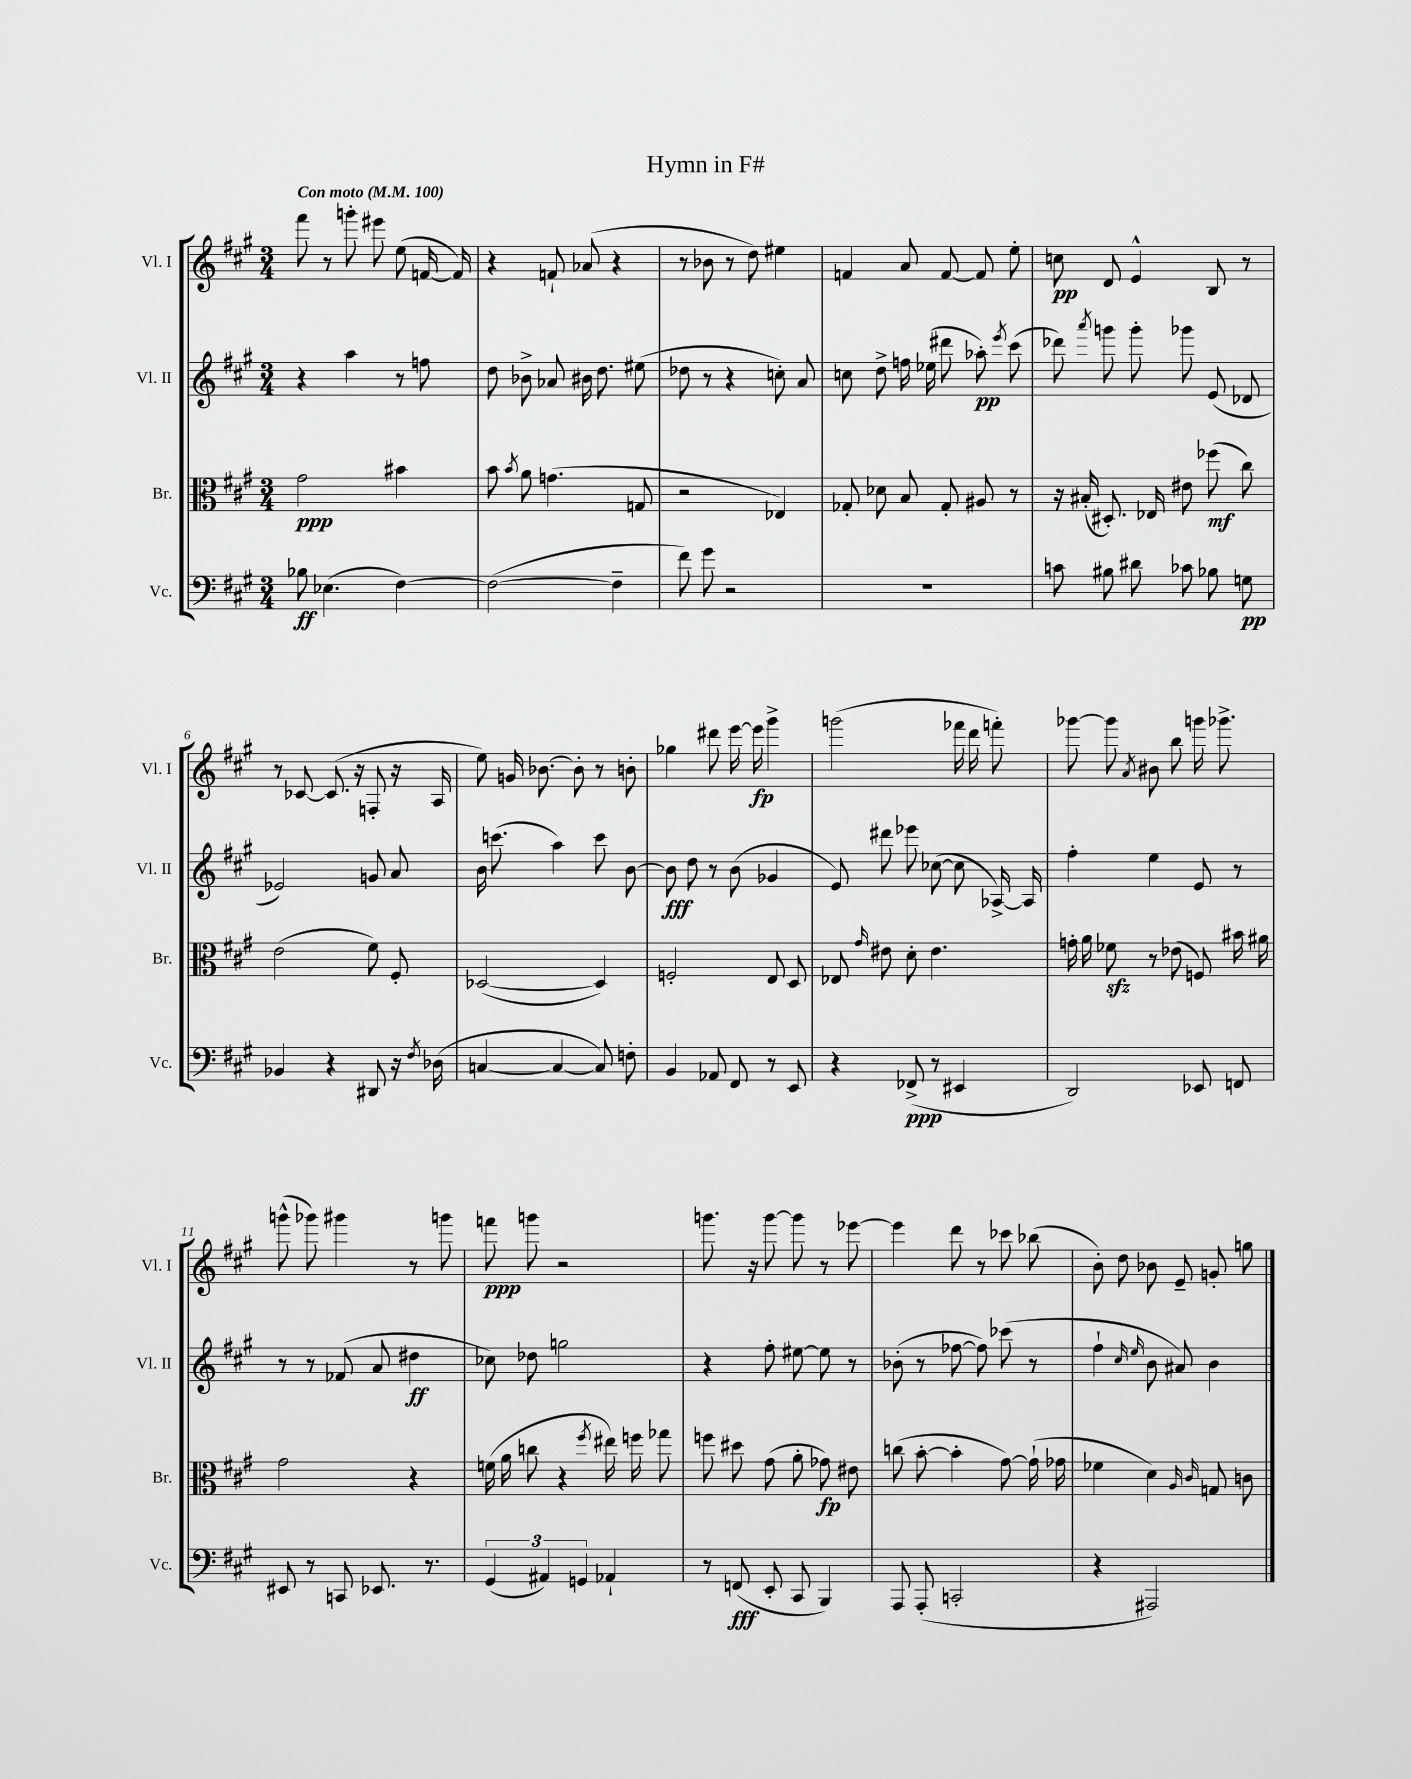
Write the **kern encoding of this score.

**kern	**kern	**kern	**kern
*staff4	*staff3	*staff2	*staff1
*clefF4	*clefC3	*clefG2	*clefG2
*k[f#c#g#]	*k[f#c#g#]	*k[f#c#g#]	*k[f#c#g#]
*M3/4	*M3/4	*M3/4	*M3/4
*MM100	*MM100	*MM100	*MM100
8B-	2g#	4r	8fff#
(4.E-	.	.	8r
.	.	4aa	8ggg'
.	.	.	8eee#
[4F#)	4b#	8r	(8ee
.	.	8ff	[16f
.	.	.	16f])
=	=	=	=
(2F#_	8b	8dd	4r
.	8qb	.	.
.	8a	8b-^	.
.	(4.g	8a-	8f`
.	.	16b#	(8a-
.	.	8.dd	.
4F#~]	.	.	4r
.	8G	(8ee#	.
=	=	=	=
8f#)	2r	8dd-	8r
8g#	.	8r	8b-
2r	.	4r	8r
.	.	.	8dd)
.	4E-)	8cc')	4ee#
.	.	8a	.
=	=	=	=
2.r	8G-'	8cc	4f
.	8d-	8dd^	.
.	8B	16ff	8a
.	.	(16ee-	.
.	8G-'	8ddd#	[8f
.	8A#	8aa-')	8f]
.	.	8qeee	.
.	8r	(8ccc#	8ee'
=	=	=	=
8c	16r	8ddd-)	8cc
.	(16B#'	.	.
.	.	8qaaa	.
8B#	8.D#')	8ggg	8d
8d#	.	8ggg'	4e^^
.	16E-	.	.
8c-	8e#	8ggg-	.
8B-	(8ff-	(8e	8B
8G	8cc#)	8d-	8r
=	=	=	=
4BB-	(2e	2e-)	8r
.	.	.	[8c-
4r	.	.	(8.c-]
.	.	.	16r
8DD#	8f#)	8g	8F'
16r	8F#'	8a	16r
8qF#	.	.	.
(16D-	.	.	16A
=	=	=	=
[4C	([2D-	16b	8ee)
.	.	(8.ccc	.
.	.	.	16g
.	.	.	[8.b-
4C_	.	4aa)	.
.	.	.	8b-']
8C])	4D-])	8ccc	8r
8F'	.	[8b	8b'
=	=	=	=
4BB	2F'	8b]	4gg-
.	.	8dd	.
8AA-	.	8r	8ddd#
8FF#	.	(8b	[16eee
.	.	.	16eee]
8r	8E	4g-	4ggg#^
8EE	8D	.	.
=	=	=	=
4r	8E-	8e)	(2ggg
.	16qqg#	.	.
.	8e#	8ddd#	.
(8FF-^	8d'	8eee-	.
8r	4.e#	([8cc-	.
4EE#	.	8cc-]	16fff-
.	.	.	16ddd
.	.	[16A-^)	8fff')
.	.	16A-]	.
=	=	=	=
2DD)	16g'	4ff#'	[8ggg-
.	16a	.	.
.	8f-	.	8ggg-]
.	.	.	8qa
.	8r	4ee	8b#
.	(8e-	.	8bb
8EE-	8F)	8e	16ggg
.	.	.	8.ggg-^
8FF	16b#	8r	.
.	16a#	.	.
=	=	=	=
8EE#	2g#	8r	(8ggg^^
8r	.	8r	8ggg-)
8CC	.	(8f-	4ggg#
8.EE-	.	8a	.
.	4r	4dd#	8r
8.r	.	.	.
.	.	.	8ggg
=	=	=	=
(6GG#	(16f	8cc-)	8fff
.	16a	.	.
.	8cc	8dd-	8ggg
6AA#)	.	.	.
.	4r	2gg	2r
6GG	.	.	.
.	8qff#	.	.
4AA-`	16ee#)	.	.
.	16ff	.	.
.	8gg-	.	.
=	=	=	=
8r	8ff	4r	8.ggg
(8FF	8dd#	.	.
.	.	.	16r
8EE'	(8g#	8ff#'	[8ggg
8CC#	8a'	[8ee#	8ggg]
4BBB)	8g-)	8ee#]	8r
.	8e#	8r	[8eee-
=	=	=	=
8AAA	(8cc	(8b-'	4eee-]
(8AAA'	[8b'	8r	.
2CC'	4b']	[8ff-	8ddd
.	.	8ff-])	8r
.	[8g#)	(8ccc-	8ccc-
.	(16g#`]	8r	(8bb-
.	16g-	.	.
=	=	=	=
4r	4f-	4ff#`	8b')
.	.	.	8dd
.	.	16qqcc#	.
.	.	16qqee	.
2AAA#)	4d)	8b	8b-
.	.	8a#)	8e~
.	16qqA	.	.
.	16qqc#	.	.
.	8G	4b	8g'
.	8c	.	8gg
==	==	==	==
*-	*-	*-	*-
